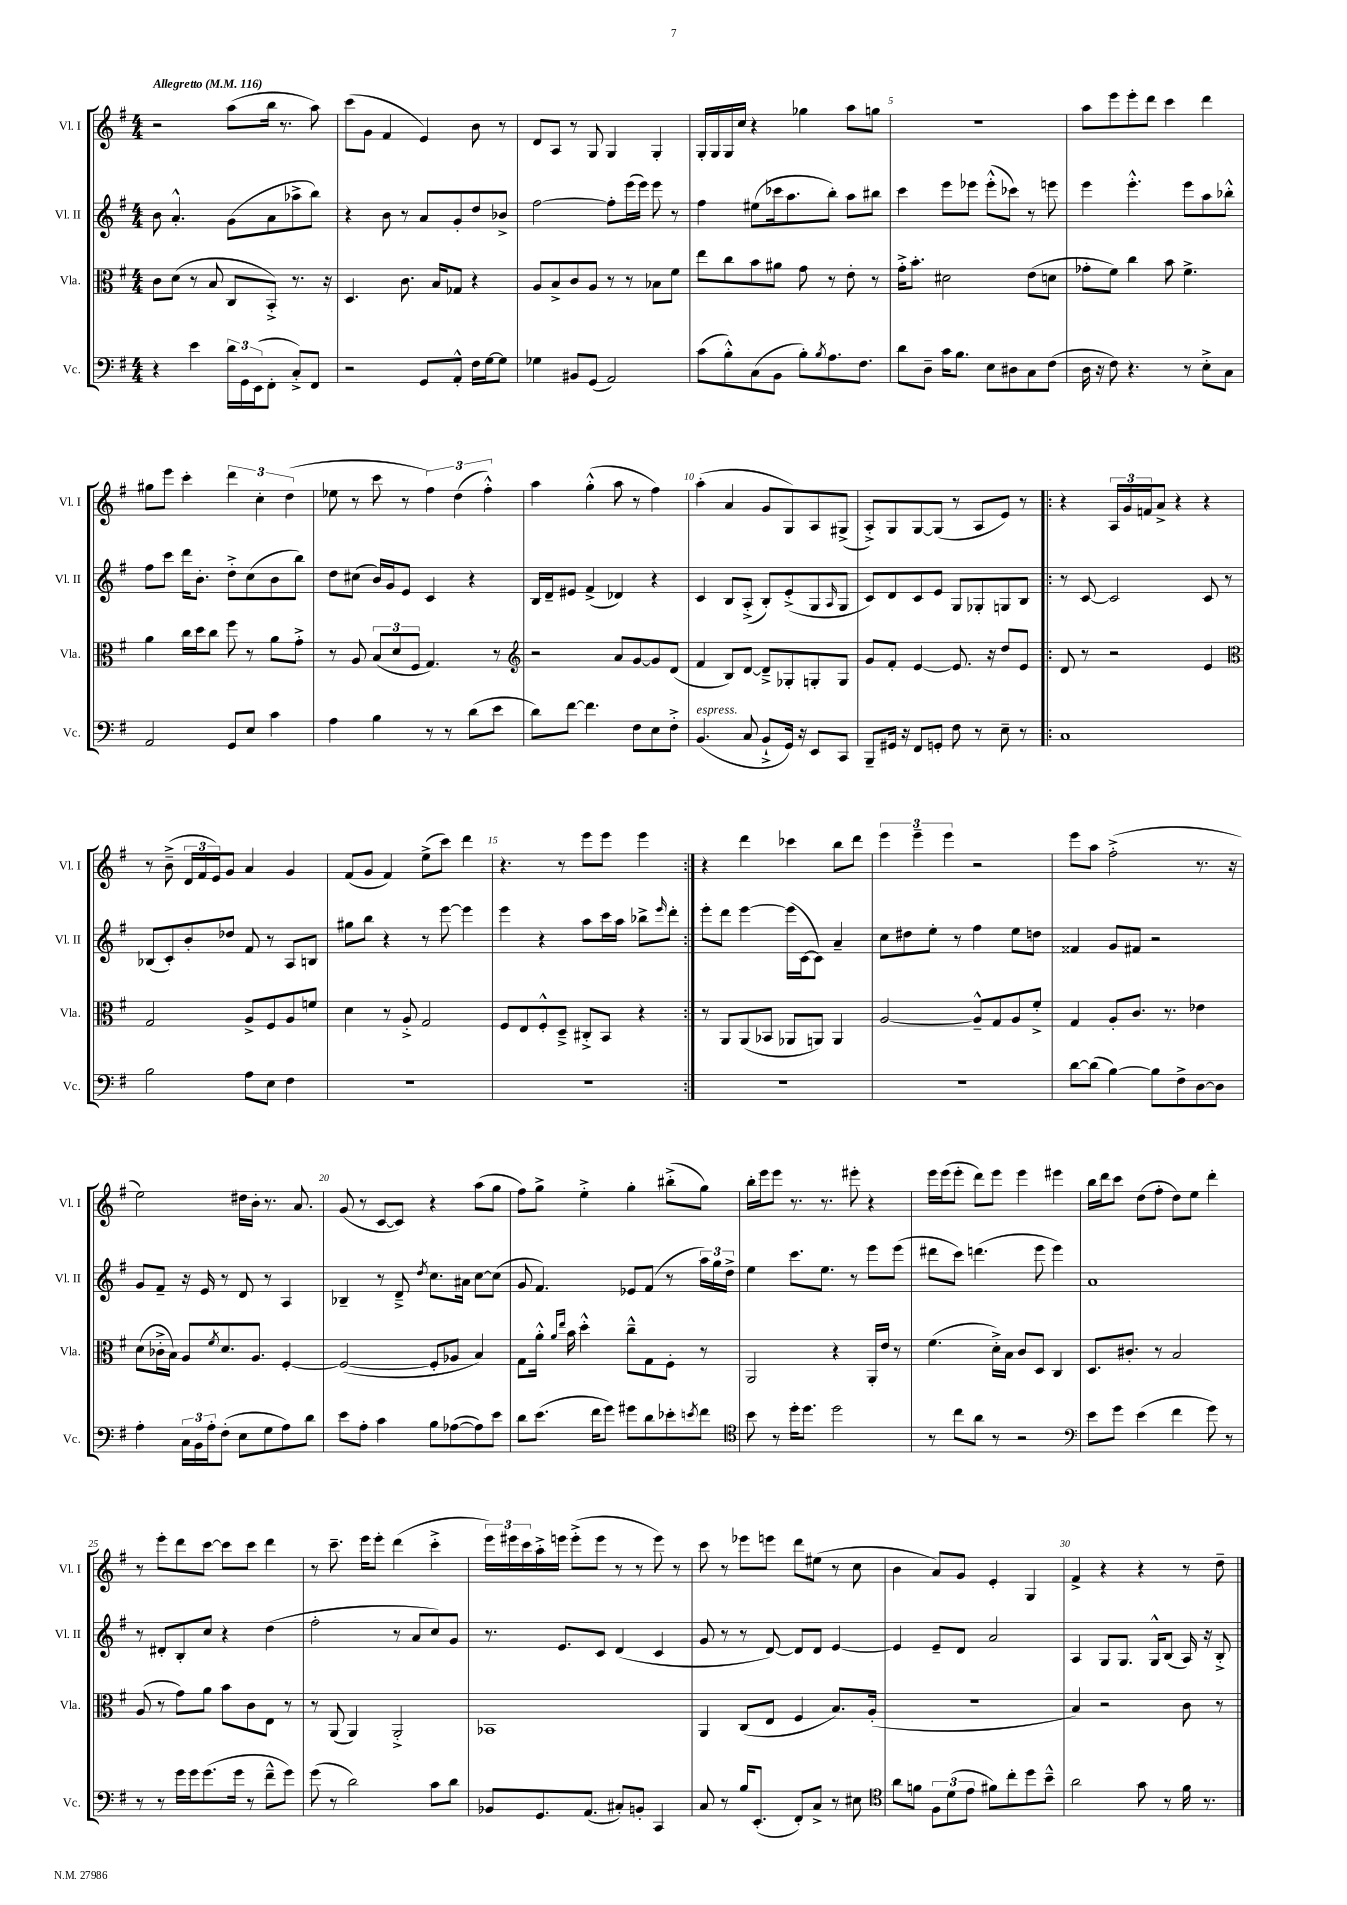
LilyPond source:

<<
\new StaffGroup <<
\new Staff = "s0" \with { instrumentName = "Vl. I" shortInstrumentName = "Vl. I" } {
    \clef treble \key g \major \numericTimeSignature \time 4/4 \tempo "Allegretto" 4 = 116
    r2 a''8( b''16 r8. a''8) |
    c'''8( g'8 fis'4 e'4) b'8 r8 |
    d'8 a8 r8 g8 g4 g4-. |
    g16-. g16 g16 c''16 r4 ges''4 a''8 g''8 |
    R1 |
    a''8 e'''8 e'''8-. d'''8 c'''4 d'''4 |
    gis''8 e'''8 c'''4-. \tuplet 3/2 { d'''4 c''4-. d''4( } |
    ees''8 r8 c'''8 r8 \tuplet 3/2 { fis''4) d''4( fis''4-.-^) } |
    a''4 g''4-.-^( a''8 r8 fis''4) |
    a''4-.( a'4 g'8 g8) a8 gis8->( |
    a8-.->) g8 g8~ g8( r8 a8 e'8) r8 |
    \repeat volta 2 { r4 \tuplet 3/2 { a16 g'16 f'16 } a'8-> r4 r4 |
    r8 b'8--->( \tuplet 3/2 { d'16 fis'16 e'16) } g'8 a'4 g'4 |
    fis'8( g'8 fis'4) e''8->( c'''8) d'''4 |
    r4. r8 e'''8 e'''8 e'''4 | }
    r4 d'''4 ces'''4 b''8 d'''8 |
    \tuplet 3/2 { e'''4 e'''4-- e'''4 } r2 |
    e'''8 a''8 fis''2-.->( r8. r16 |
    e''2) dis''16 b'16-. r8. a'8. |
    g'8( r8 c'8~ c'8) r4 a''8( g''8 |
    fis''8) g''8-> e''4-.-> g''4-. bis''8-.->( g''8) |
    b''16-. e'''16 e'''8 r8. r8. eis'''8-. r4 |
    e'''16 e'''16( e'''8-. d'''8) e'''8 e'''4 eis'''4 |
    b''16 d'''16 c'''8 d''8( fis''8-. d''8) e''8 d'''4-. |
    r8 e'''8-. d'''8 c'''8~ c'''8 c'''8 d'''4 |
    r8 c'''8.-- e'''16 e'''8-. d'''4( c'''4-.-> |
    \tuplet 3/2 { e'''16) eis'''16 c'''16 } a''16-.-> e'''16 e'''8-.->( e'''8 r8 r8 e'''8) r8 |
    c'''8 r8 ees'''8 e'''8 d'''8 eis''8( r8 c''8 |
    b'4 a'8) g'8 e'4-. g4 |
    fis'4-> r4 r4 r8 d''8-- \bar "|." |
}
\new Staff = "s1" \with { instrumentName = "Vl. II" shortInstrumentName = "Vl. II" } {
    \clef treble \key g \major \numericTimeSignature \time 4/4
    b'8 a'4.-.-^ g'8( a'8 aes''8-> b''8) |
    r4 b'8 r8 a'8 g'8-. d''8 bes'8-> |
    fis''2~ fis''8-. e'''16( e'''16) e'''8 r8 |
    fis''4 eis''8( ces'''16 a''8. b''8-.) a''8 bis''8 |
    c'''4 e'''8 ees'''8 ees'''8-.-^( ces'''8) r8 e'''8 |
    e'''4 e'''4.-.-^ e'''8 a''8 bes''8-.-^ |
    fis''8 c'''8 d'''16 b'8.-. d''8-.-> c''8( b'8 b''8) |
    d''8 cis''8( b'16) g'16 e'8 c'4 r4 |
    b16 d'16-- eis'8 fis'4->( des'4) r4 |
    c'4 b8 a8-.->( b8-.) e'8-.->( g8 \grace { a16 } g8 |
    c'8) d'8 c'8 e'8 g8 ges8-. g8 b8 |
    \repeat volta 2 { r8 c'8~ c'2 c'8 r8 |
    bes8( c'8-.) b'8-. des''8 fis'8 r8 a8 b8 |
    gis''8 b''8 r4 r8 e'''8~ e'''4 |
    e'''4 r4 a''8 c'''16 a''16 bes''8-> \grace { e'''16 } d'''8-. | }
    e'''8-. d'''8 e'''4~ e'''16( c'16~ c'8) a'4-- |
    c''8 dis''8 e''8-. r8 fis''4 e''8 d''8 |
    fisis'4 g'8 fis'8 r2 |
    g'8 fis'8-- r16 e'16 r8 d'8 r8 a4 |
    bes4-- r8 d'8---> \acciaccatura { d''8 } c''8. ais'16 c''8~ c''8( |
    g'8 fis'4.) ees'8 fis'8( r8 \tuplet 3/2 { a''16) g''16 d''16-> } |
    e''4 c'''8. e''8. r8 e'''8 e'''8( |
    dis'''8 c'''8) d'''4.( e'''8 e'''4) |
    a'1 |
    r8 dis'8-. b8-. c''8 r4 d''4( |
    fis''2-. r8 a'8 c''8) g'8 |
    r8. e'8. c'8 d'4( c'4 |
    g'8 r8 r8 d'8~) d'8 d'8 e'4~ |
    e'4 e'8-- d'8 a'2 |
    a4 g8 g8. g16-^ b8( a16) r16 b8-.-> \bar "|." |
}
\new Staff = "s2" \with { instrumentName = "Vla." shortInstrumentName = "Vla." } {
    \clef alto \key g \major \numericTimeSignature \time 4/4
    c'8 d'8( r8 b8 c8 b,8-.->) r8. r16 |
    d4. c'8. b16 ges8 r4 |
    a8 b8-> c'8 a8 r8 r8 bes8 fis'8 |
    e''8 c''8 b'8 ais'8 g'8 r8 e'8-. r8 |
    g'16-.-> b'8.-. dis'2 e'8( d'8 |
    ges'8-. fis'8) c''4 b'8 fis'4.-> |
    a'4 c''16 d''16 c''8 fis''8 r8 a'8 g'8-.-> |
    r8 a8 \tuplet 3/2 { b8( d'8 fis8 } g4.) r8 |
    \clef treble r2 a'8 g'8~ g'8 d'8( |
    fis'4 b8) d'8~ d'8---> ges8-. g8-. g8 |
    g'8 fis'8-. e'4~ e'8. r16 d''8 e'8 |
    \repeat volta 2 { d'8 r8 r2 e'4 |
    \clef alto g2 a8-> fis8 a8 f'8 |
    d'4 r8 a8-.-> g2 |
    fis8 e8 fis8-.-^ d8---> cis8-.-> b,8 r4 | }
    r8 a,8 a,8( bes,8 aes,8 a,8) a,4 |
    a2~ a8---^ g8 a8 fis'8-.-> |
    g4 a8-. c'8. r8. ees'4 |
    d'8( ces'16-.-> b16) a8 \acciaccatura { fis'8 } d'8. a8. fis4~-. |
    fis2~( fis8-. aes8 b4) |
    g8 a'16-.-^ \grace { a'16 e''16 } b'16 d''4-.-^ c''8---^ g8 fis8-. r8 |
    a,2 r4 a,16-. e'16 r8 |
    fis'4.( d'16-.->) b16 c'8 d8 c4 |
    d8. cis'8.-. r8 b2 |
    a8( r8 g'8) a'8 b'8 c'8 e8 r8 |
    r8 a,8( a,4) a,2-.-> |
    bes,1 |
    a,4 c8( e8 fis4 b8.) a16-.( |
    R1 |
    b4) r2 c'8 r8 \bar "|." |
}
\new Staff = "s3" \with { instrumentName = "Vc." shortInstrumentName = "Vc." } {
    \clef bass \key g \major \numericTimeSignature \time 4/4
    r4 e'4 \tuplet 3/2 { d'16 g,16 e,16( } fis,8-. c8-.->) fis,8 |
    r2 g,8 a,8-.-^ fis16 g16~ g8 |
    ges4 bis,8 g,8( a,2) |
    c'8( b8-.-^) c8( b,8 b8-.) \acciaccatura { b8 } a8. fis8. |
    d'8 d8-- c'16 b8. e8 dis8 c8 fis8( |
    d16 r16 fis8) r4. r8 e8-.-> c8 |
    a,2 g,8 e8 c'4 |
    a4 b4 r8 r8 d'8( e'8 |
    d'8) fis'8~ fis'4. fis8 e8 fis8-.-> |
    b,4.^\markup { \italic "espress." }( c8 b,8-!-> g,16) r16 e,8 c,8 |
    b,,8-- gis,16 r16 fis,8 g,8-. fis8 r8 e8-- r8 |
    \repeat volta 2 { c1 |
    b2 a8 e8 fis4 |
    R1 |
    R1 | }
    R1 |
    R1 |
    d'8~ d'8( b4~) b8 fis8-> d8~ d8 |
    a4-. \tuplet 3/2 { c16 b,16 a16-. } fis8-.( e8 g8 a8) d'8 |
    e'8 a8-. c'4 b8 aes8~( aes8) e'8 |
    d'8 e'8.( fis'16 g'8) gis'8 d'8 ees'8-. \acciaccatura { e'8 } fis'8 |
    \clef tenor b'8 r8 d''16-. d''8. d''2 |
    r8 c''8 a'8 r8 r2 |
    \clef bass e'8 g'8 e'4( fis'4 g'8) r8 |
    r8 r8 g'16 g'16 g'8.( g'16 r8 fis'8---^ g'8) |
    g'8( r8 d'2) c'8 d'8 |
    bes,8 g,8. a,8.( cis8-.) b,8-. c,4 |
    c8 r8 b16 e,8.-.( fis,8-.) c8-> r8 eis8 |
    \clef tenor a'8 f'8 \tuplet 3/2 { fis8 d'8( e'8 } fis'8) c''8-. d''8 b'8---^ |
    a'2 g'8 r8 fis'16 r8. \bar "|." |
}
>>
>>
\layout { \context { \Score \override BarNumber.break-visibility = ##(#f #t #t) barNumberVisibility = #(every-nth-bar-number-visible 5) } }
